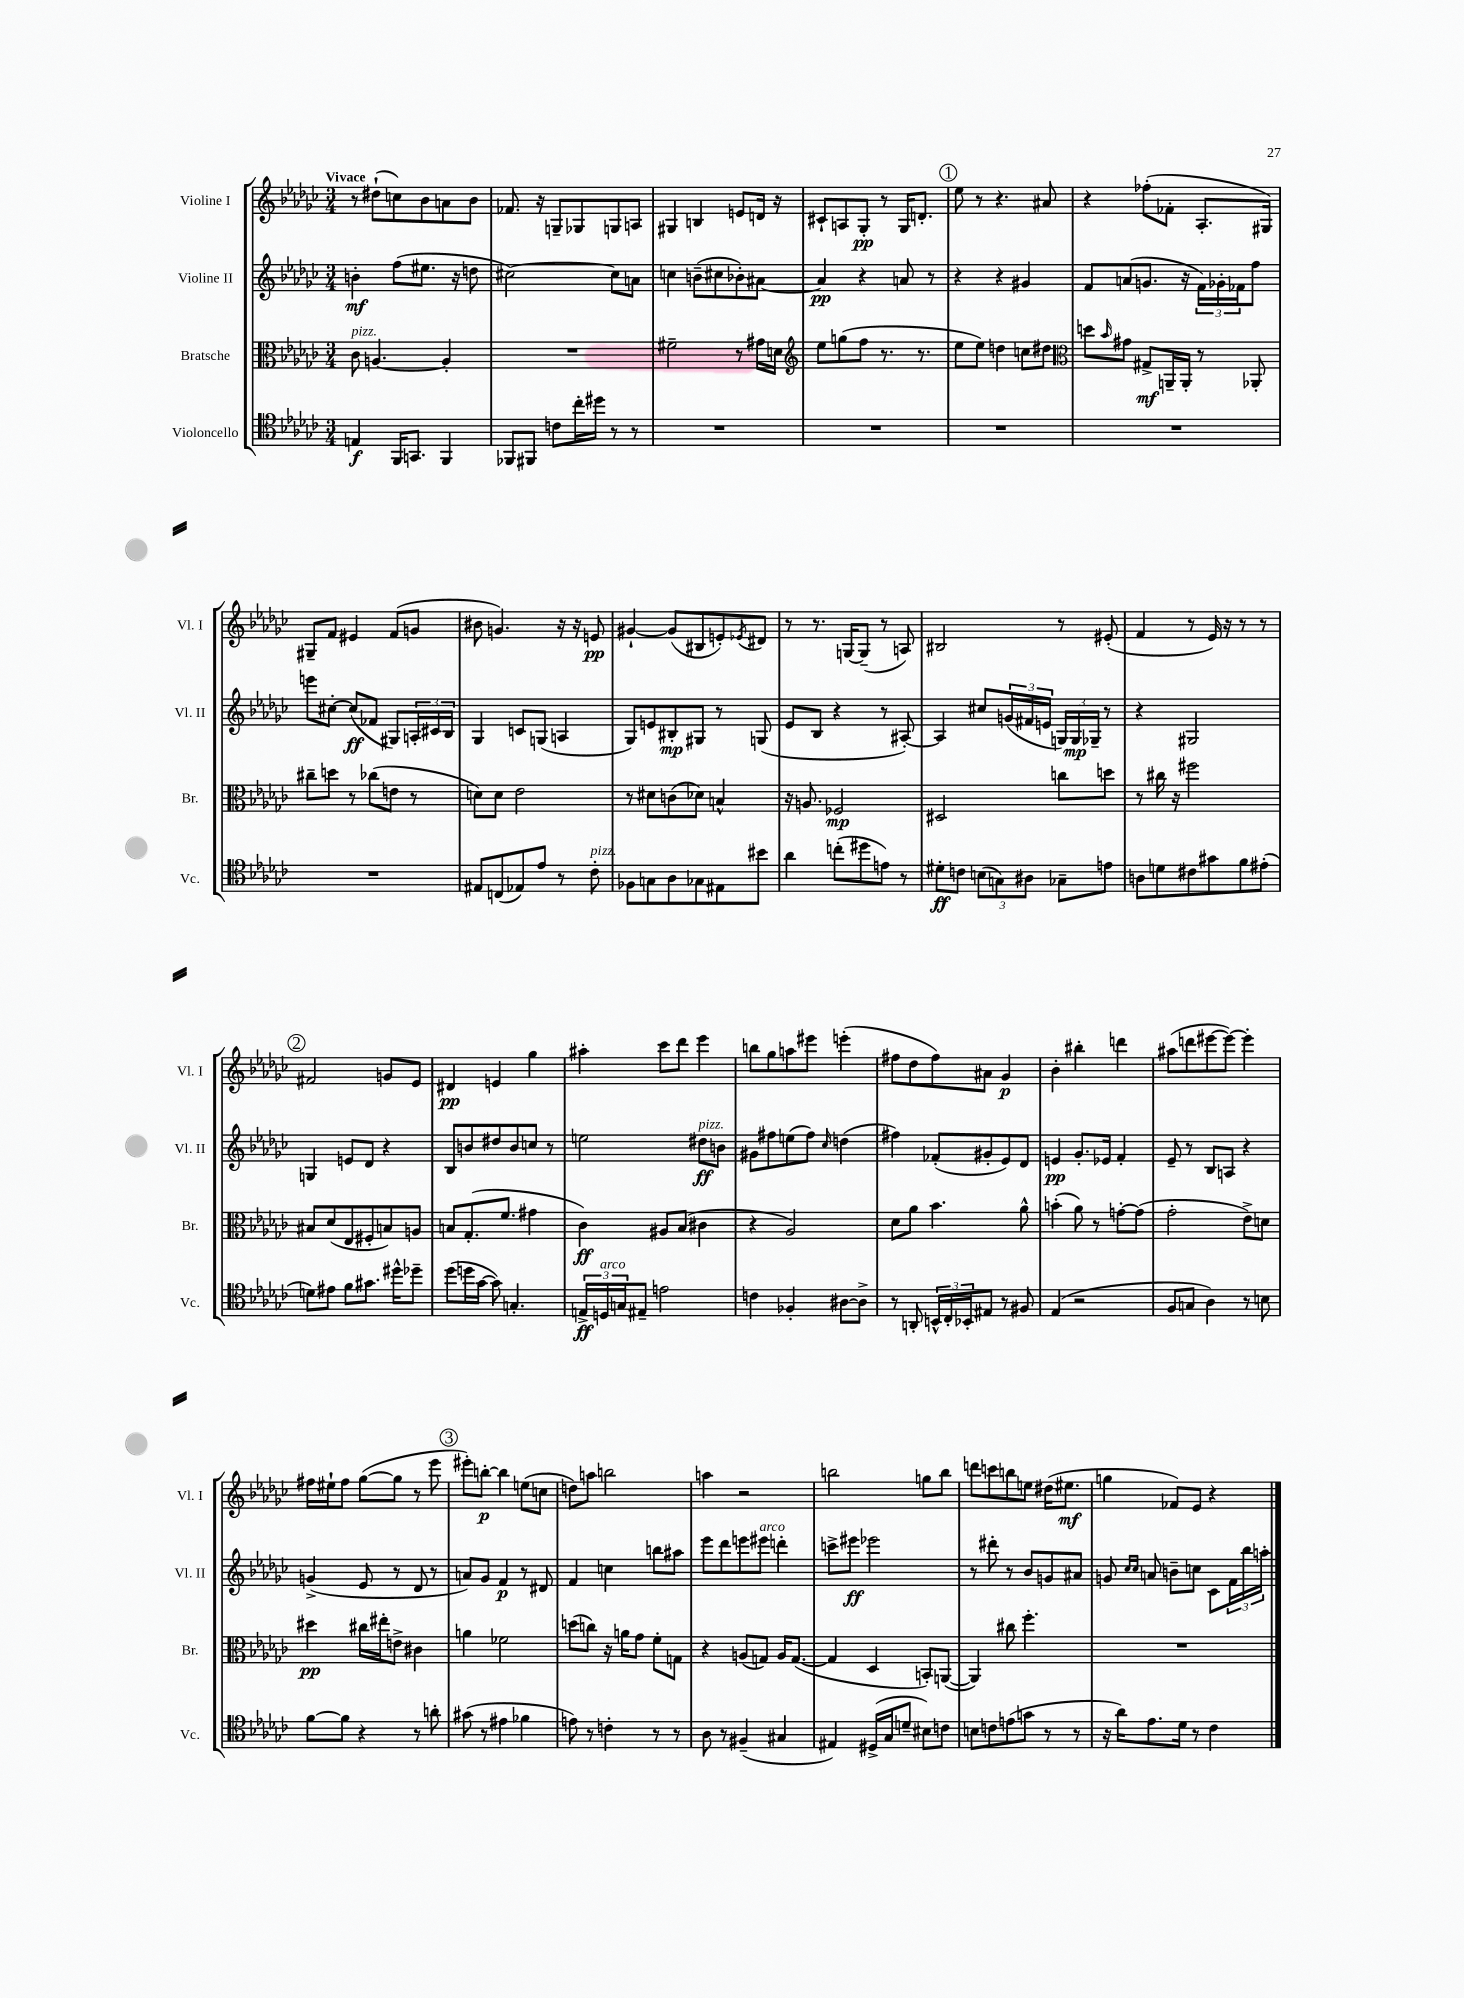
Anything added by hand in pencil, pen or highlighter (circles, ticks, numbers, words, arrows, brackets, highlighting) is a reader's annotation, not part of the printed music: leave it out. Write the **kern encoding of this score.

**kern	**kern	**kern	**kern
*staff4	*staff3	*staff2	*staff1
*clefC4	*clefC3	*clefG2	*clefG2
*k[b-e-a-d-g-c-]	*k[b-e-a-d-g-c-]	*k[b-e-a-d-g-c-]	*k[b-e-a-d-g-c-]
*M3/4	*M3/4	*M3/4	*M3/4
4E	8c-	4b'	8r
.	[4.A	.	(8dd#`
16FF	.	(8ff	8cc)
8.GG	.	.	.
.	.	8.ee#	8b-
4FF	4A']	.	8a
.	.	16r	.
.	.	8dd	8b-
=	=	=	=
8FF-	2.r	[2cc#)	8.f-
8FF#	.	.	.
.	.	.	16r
8c	.	.	8G~
16cc-'	.	.	8G-
16dd#	.	.	.
8r	.	8cc#]	8G
8r	.	8a	8A
=	=	=	=
2.r	2f#~	4cc	4G#
.	.	(8b~	4B
.	.	8cc#	.
.	8r	8b-')	8e
.	16g#	[8a#	16d
.	16d	.	16r
=	=	=	=
*	*clefG2	*	*
2.r	8ee-	4a#]	8c#`
.	(8gg	.	8A
.	8ff	4r	8G-'
.	8.r	.	8r
.	.	8a	16G-
.	8.r	.	8.d'
.	.	8r	.
=	=	=	=
2.r	8ee-	4r	8ee-
.	8ee-)	.	8r
.	4dd	4r	4.r
.	8cc	4g#	.
.	8dd#	.	8a#
=	=	=	=
*	*clefC3	*	*
2.r	8dd	8f	4r
.	16qqb-	.	.
.	8g#	(8a	.
.	8G#^	8.g	(8ff-'
.	16AA~	.	8f-'
.	16AA'	16r	.
.	8r	24f)	8.A-'
.	.	24g-'	.
.	.	24f-	.
.	8AA-'	8ff	.
.	.	.	16G#)
=	=	=	=
2.r	8cc#~	8eee	8G#~
.	8dd	[8cc#'	8f
.	8r	(8cc#]	4e#
.	(8cc-	8f-	.
.	8e	8G#)	(8f
.	8r	24A'	8g
.	.	24c#	.
.	.	24B-	.
=	=	=	=
8E#	8d)	4G-	8b#
(8C	8d	.	4.g)
8E-)	2e-	8c	.
8e-	.	(8G	.
8r	.	4A	16r
.	.	.	16r
8c-'	.	.	8e
=	=	=	=
8F-	8r	8G-)	[4g#`
8G	8d#	8e	.
8A-	(8c	8B#'	(8g#]
8G-	8d-)	8G#	8B#
8E#	4B^^	8r	8e')
.	.	.	8qe-
8b#	.	(8G	8d#
=	=	=	=
4a-	16r	8e-	8r
.	8.A	.	.
.	.	8B-	8.r
(8cc'	2F-	4r	.
.	.	.	[16G
8dd#	.	.	(8G~]
8e)	.	8r	8r
8r	.	[8A#')	8A)
=	=	=	=
8d#'	2D#	4A#]	2B#
8c	.	.	.
(12B	.	8cc#	.
12G)	.	.	.
.	.	(24g	.
12A#	.	24f#	.
.	.	24e	.
8G-~	8cc	24G)	8r
.	.	24G	.
.	.	24G-~	.
8e	8dd	8r	(8e#'
=	=	=	=
8A	8r	4r	4f
8d	16cc#	.	.
.	16r	.	.
8c#	2ff#	2G#	8r
8g#	.	.	16e-)
.	.	.	16r
8f	.	.	8r
(8e#'	.	.	8r
=	=	=	=
8d)	8B#	4G	2f#
8e#	(8d-	.	.
8f	8E-	8e	.
8.g#	8F#'	8d-	.
.	8B)	4r	8g
16dd#^^	.	.	.
8dd-~	8A	.	8e-
=	=	=	=
(8dd-	8B	8B-	4d#
16dd	(8.G-'	8b	.
[16g-	.	.	.
8g-])	.	8dd#	4e
.	8.f	.	.
4.G'	.	8b	.
.	4g#	8cc	4gg-
.	.	8r	.
=	=	=	=
24E^	4c-)	2ee	4aa#'
24D	.	.	.
24G	.	.	.
8E#~	.	.	.
2e	8A#	.	8ccc-
.	(8B-	.	8ddd-
.	4c#	8dd#	4eee-
.	.	8b	.
=	=	=	=
4c	4r	8g#	8bb
.	.	8ff#	8gg-
4F-'	2A-)	(8ee	8aa
.	.	8ff#)	8eee#
.	.	16qqcc-	.
[8A#	.	(4dd	(4eee'
8A#^]	.	.	.
=	=	=	=
8r	8d-	4ff#)	8ff#
8AA'	8a-	.	8dd-
24BB^^	4.b-	(8f-'	8ff#)
24C-'	.	.	.
24BB-'	.	.	.
8E#	.	8g#'	8a#
8r	.	8e-)	4g-
8F#	8a-^^	8d-	.
=	=	=	=
(4E-	(4b'	4e	4b-'
2r	8a-)	8.g-'	4bb#'
.	8r	.	.
.	.	16e-	.
.	[8g'	4f'	4ddd
.	(8g]	.	.
=	=	=	=
8F	2g-'	8e-~	(8aa#
8G	.	8r	8ddd
4A-)	.	8B-	[8eee#
.	.	8A	8eee#_)
8r	8e-^)	4r	4eee#']
8B	8d	.	.
=	=	=	=
[8f	4dd#	(4g^	16ff#
.	.	.	16ee#`
8f]	.	.	8ff#
4r	16cc#	8e-	([8gg-
.	16ee#'	.	.
.	8e^	8r	8gg-]
8r	4c#	8d-	8r
8a'	.	8r	8eee-
=	=	=	=
(8g#	4a	8a)	8eee#')
8r	.	8g-	[8bb'
4e#	2f-	4f	4bb]
4f-	.	8r	(8ee
.	.	8d#	8cc
=	=	=	=
8e)	(8dd	4f	8dd)
8r	8cc)	.	8aa
4c'	16r	4cc	2bb
.	16a	.	.
.	8g-	.	.
8r	8f'	8bb	.
8r	8G	8aa#	.
=	=	=	=
8A-	4r	8eee-	4aa
8r	.	8ddd-	.
(4F#~	(8A	8eee	2r
.	8G)	8eee#	.
4G#	16A	4ddd'	.
.	([8.G	.	.
=	=	=	=
4E#)	4G]	8ccc^	2bb
.	.	8eee#	.
(16D#^	4D-	2eee-	.
16G-	.	.	.
8d~	.	.	.
8B#)	8BB')	.	8gg
8c	([8AA	.	8bb
=	=	=	=
8B	4AA])	8r	8ddd
8c	.	8ddd#'	8ccc
(8e	8cc#	8r	8bb
8g	4.ff'	8b-	8ee
8r	.	8g	(16dd#
.	.	.	8.ee#
8r	.	8a#	.
=	=	=	=
16r	2.r	8g	4gg
16a-)	.	.	.
.	.	16qqcc-	.
.	.	16qqcc-	.
8.e-	.	8a	.
.	.	8b~	8f-)
16d-	.	.	.
8r	.	8cc	8e-
4c-	.	8c-	4r
.	.	24f	.
.	.	24bb-	.
.	.	24aa'	.
==	==	==	==
*-	*-	*-	*-
